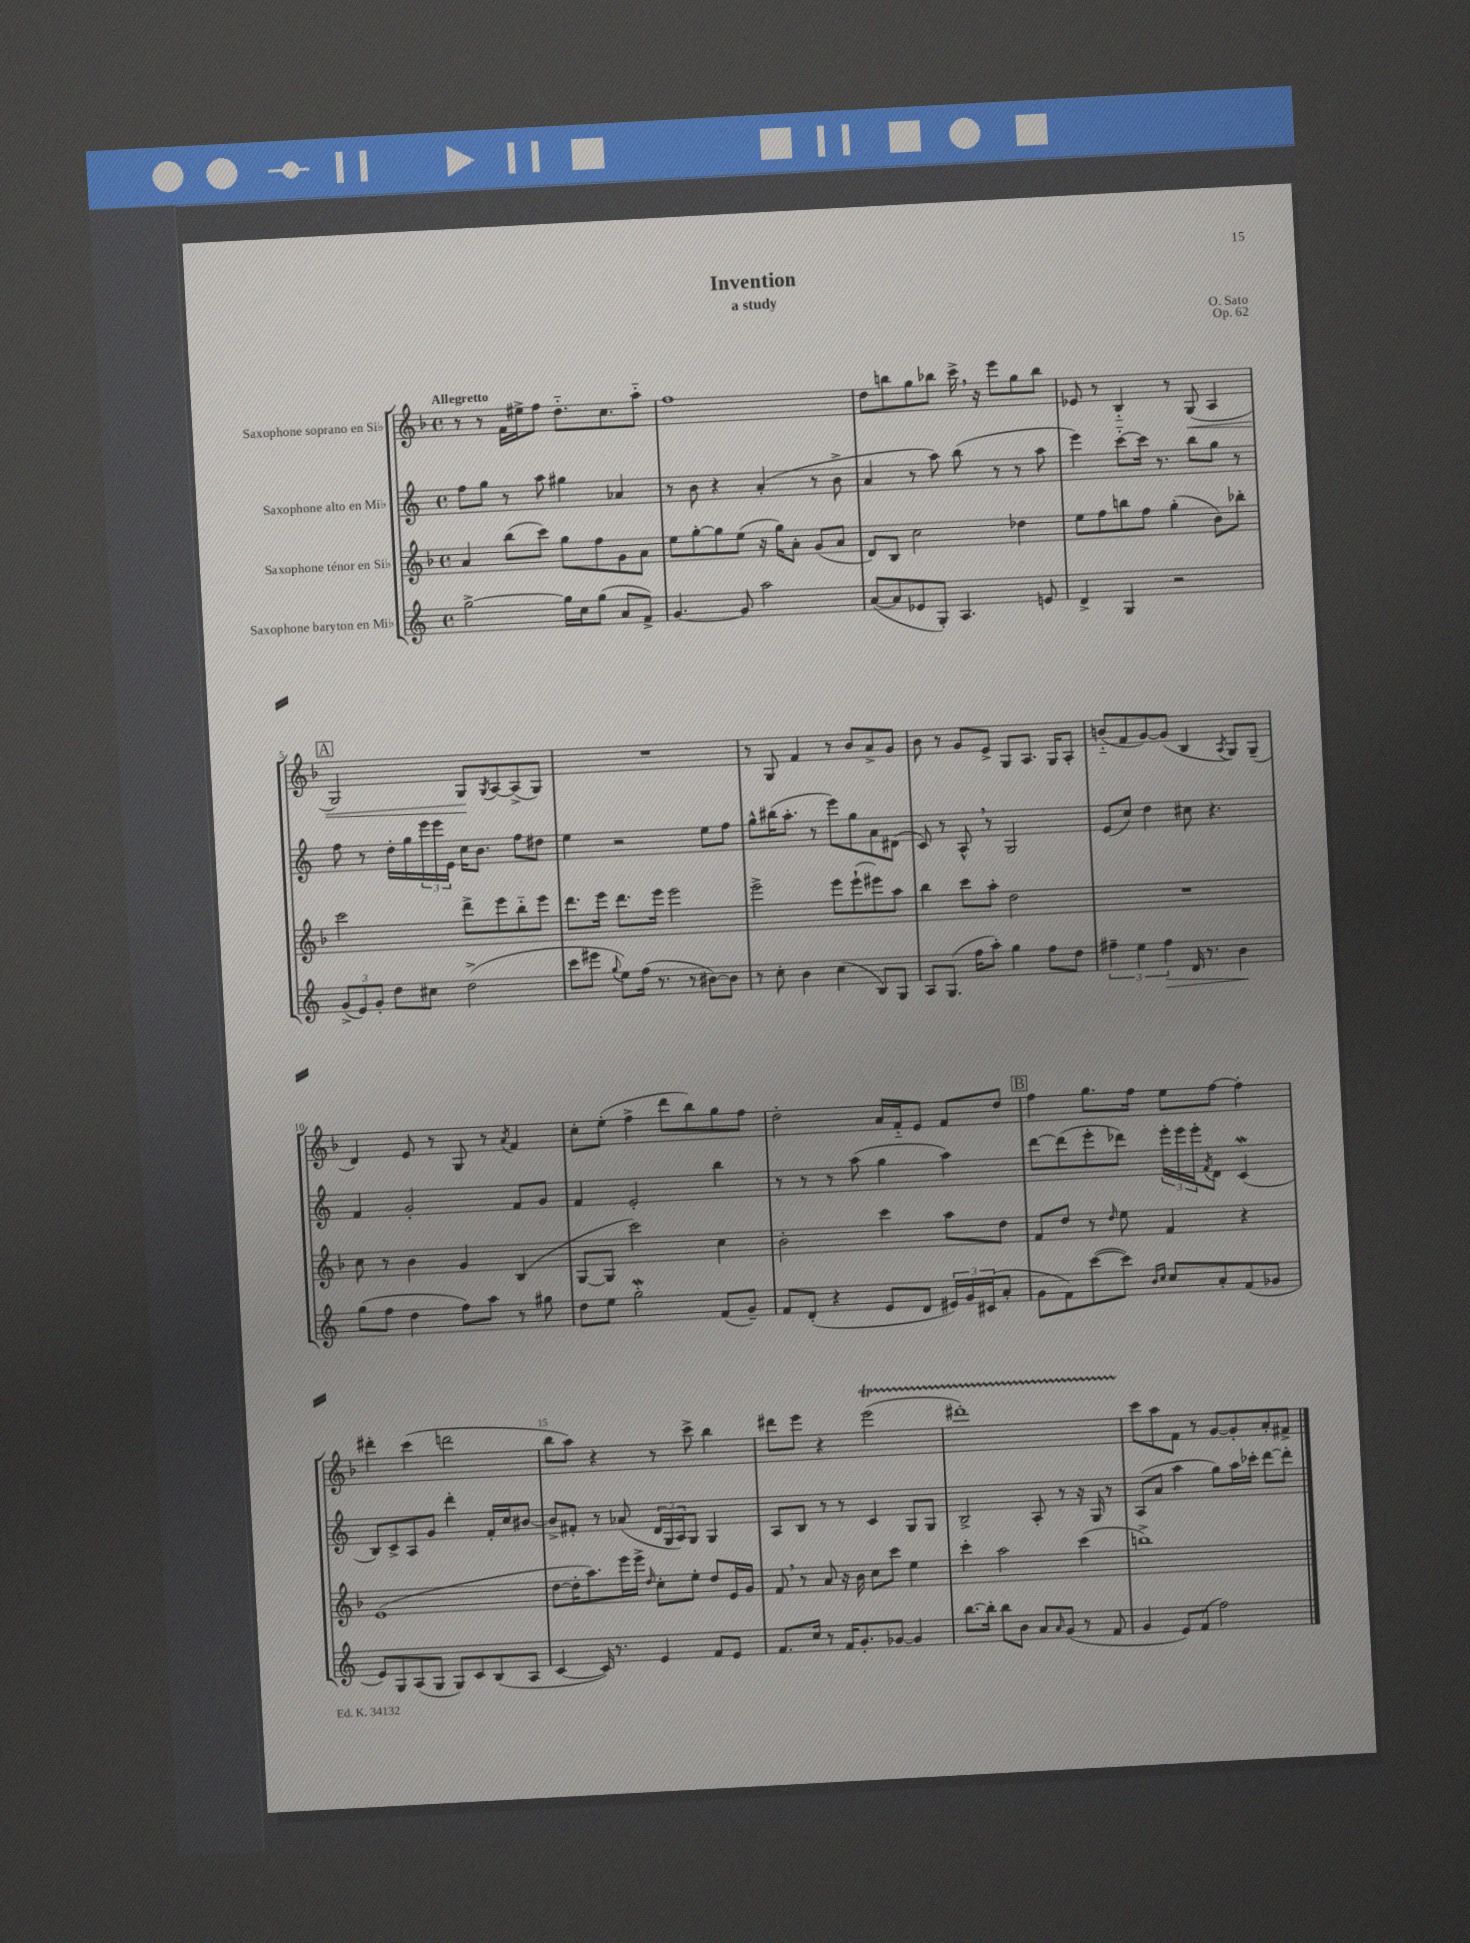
\header { title = "Invention" composer = "O. Sato" subtitle = "a study" opus = "Op. 62" }
<<
\new StaffGroup <<
\new Staff = "s0" \with { instrumentName = "Saxophone soprano en Sib" } {
    \clef treble \key f \major \defaultTimeSignature \time 4/4 \tempo "Allegretto"
    r8 r8 f'16 eis''16-> f''8 d''8.-_ c''8. a''8-_ |
    f''1 |
    d''8 b''8 g''8 bes''8 c'''16-> \breathe r16 e'''8 g''8 bes''8 |
    ees'8 r8 bes4-_ r8 g8\<( a4 |
    \mark \markup { \box "A" } g2) g8\! \acciaccatura { g8 } a8~ a8->( g8) |
    R1 |
    r8 g8 f'4 r8 bes'8 a'8-> g'8 |
    bes'8 r8 g'8 e'8-> g8 a8. g16 a8-. |
    b'8-_( f'8 g'8~) g'8( bes4 \acciaccatura { a8 } g8) g8--( |
    d'4) e'8 r8 g8 r8 \acciaccatura { a'8 } f'4 |
    c''8-. e''8-.( f''4-> d'''8 bes''8) g''8 f''8 |
    d''2-. a'16 f'16-_ e'8 f'8 d''8 |
    \mark \markup { \box "B" } f''4 g''8. f''16 e''8 f''8~ f''4-. |
    dis'''4-. c'''4( d'''2 |
    bes''8 a''8) r4 r8 c'''8-> bes''4 |
    dis'''8 e'''8 r4 e'''2\startTrillSpan( |
    dis'''1-.) |
    c'''8\stopTrillSpan a''8 f'8 r8 g'8~ g'8-. a'8-. fis'8-> \bar "|." |
}
\new Staff = "s1" \with { instrumentName = "Saxophone alto en Mib" } {
    \clef treble \key c \major \defaultTimeSignature \time 4/4
    f''8 g''8 r8 a''8 gis''4 aes'4 |
    r8 b'8 r4 a'4-.( r8 b'8-> |
    a'4 r8 a''8) b''8( r8 r8 a''8 |
    e'''4) c'''8~-_ c'''16 r8. b''8 g''8 r8 |
    \mark \markup { \box "A" } f''8 r8 d''16-. g''16 \tuplet 3/2 { e'''16 e'''16 e'16 } c''16 b'8. f''8 dis''8 |
    e''4 r2 e''8 f''8 |
    g''8-^ bis''16( a''8.-. r8 e'''8) g''8 a'8 dis'8( |
    c'8) r8 a8-^ \breathe r8 g2 |
    e'8( c''8) d''4 cis''8 r4. |
    f'4 g'2-. f'8 g'8 |
    f'4 e'2-. b''4 |
    r8 r8 r8 a''8( g''4 a''4) |
    \mark \markup { \box "B" } d'''8~ d'''8( e'''8-. des'''8) \tuplet 3/2 { e'''16-. e'''16 e'''16-. } \acciaccatura { f'8 } d'8 c'4\mordent( |
    b8) c'8-> a8 g'8 d'''4-. f'16-. c''16 bis'8~ |
    bis'8-> fis'8-. r8 aes'8( \tuplet 3/2 { d'16 g16 a16) } g8 g4 |
    a8 b8 r8 r8 c'4 g8 g8 |
    b2-> a8-. r8 r16 g16 r8 |
    a8( a'8 a''4 g''8) a''16 ces'''16-. d'''8~ d'''8-. \bar "|." |
}
\new Staff = "s2" \with { instrumentName = "Saxophone ténor en Sib" } {
    \clef treble \key f \major \defaultTimeSignature \time 4/4
    a'4 bes''8( c'''8) g''8 f''8 g'8 a'8 |
    e''8 g''8~-. g''8 e''8( r16 g''16) a'8-. g'8( a'8 |
    d'8) bes8 c''2 des''4 |
    e''8 f''8 b''8 f''8 g''4-.( bes'8) bes''8-. |
    \mark \markup { \box "A" } c'''2 d'''8-> e'''8 bes''8-_ e'''8 |
    d'''8. e'''16 d'''8. e'''16 e'''2 |
    e'''2-> e'''8 e'''8-!( eis'''8) a''8 |
    bes''4 c'''8 a''8-. d''2 |
    R1 |
    c''8 r8 bes'4 g'4 bes4( |
    g8~ g8 c'''2) c''4 |
    bes'2-. c'''4 a''8 d''8 |
    \mark \markup { \box "B" } f'8 d''8 r8 \grace { d''16 } e''8 f'4 r4 |
    e'1( |
    d''8~ d''16-. a''8.) e'''16 e'''16-> \grace { d''16 } c''8-. e''8-. d''8 e'16 g'16 |
    f'8 \breathe r8 a'8 r16 bes'16 c''8 c'''8 e''4 |
    c'''4-. a''2 c'''4( |
    b''1->) \bar "|." |
}
\new Staff = "s3" \with { instrumentName = "Saxophone baryton en Mib" } {
    \clef treble \key c \major \defaultTimeSignature \time 4/4
    g''2~-> g''16 c''16 g''8( a'8 f'8->) |
    g'4.~ g'8 a''2 |
    a'8~( a'8 ees'8 g8-.) a4. e'8 |
    d'4-> g4 r2 |
    \mark \markup { \box "A" } \tuplet 3/2 { g'8->( e'8) g'8-. } d''8 cis''8 d''2->( |
    c'''8 eis'''8 \appoggiatura { g''8 } e''8) f''16( r8. r8 bis'8~) bis'8 |
    r8 c''8-. b'4 c''4( b8) g8 |
    a8 g8.( f''16 a''8-.) g''4 f''8 d''8 |
    \tuplet 3/2 { fis''4-- e''4 fis''4\> } d'16 r8. b'4\! |
    g''8( f''8 d''4 f''8) a''8 r8 gis''8 |
    d''8 e''8 g''2-.\mordent f'8( g'8--) |
    f'8 d'8-.( r4 e'8 d'8 \tuplet 3/2 { eis'16) g'16 cis'16( } a'8-. |
    \mark \markup { \box "B" } g'8 f'8) c'''8~( c'''8) \grace { b'16 c''16 } c''8 a'8-. f'8( ges'8 |
    e'8) g8 a8( g8 g8) c'8 b8( a8 |
    c'4~ c'16) r8. e'4 f'8 e'8 |
    f'8. c''16 r8 f'16 g'8.-. ges'8~ ges'4 |
    b''8.~ b''16-. b''8 b'8 a'8 \grace { a'16 } g'8( r8 f'8 |
    g'4 e'8) f'8( f''2) \bar "|." |
}
>>
>>
\layout { \context { \Score \override BarNumber.break-visibility = ##(#f #t #t) barNumberVisibility = #(every-nth-bar-number-visible 5) } }
